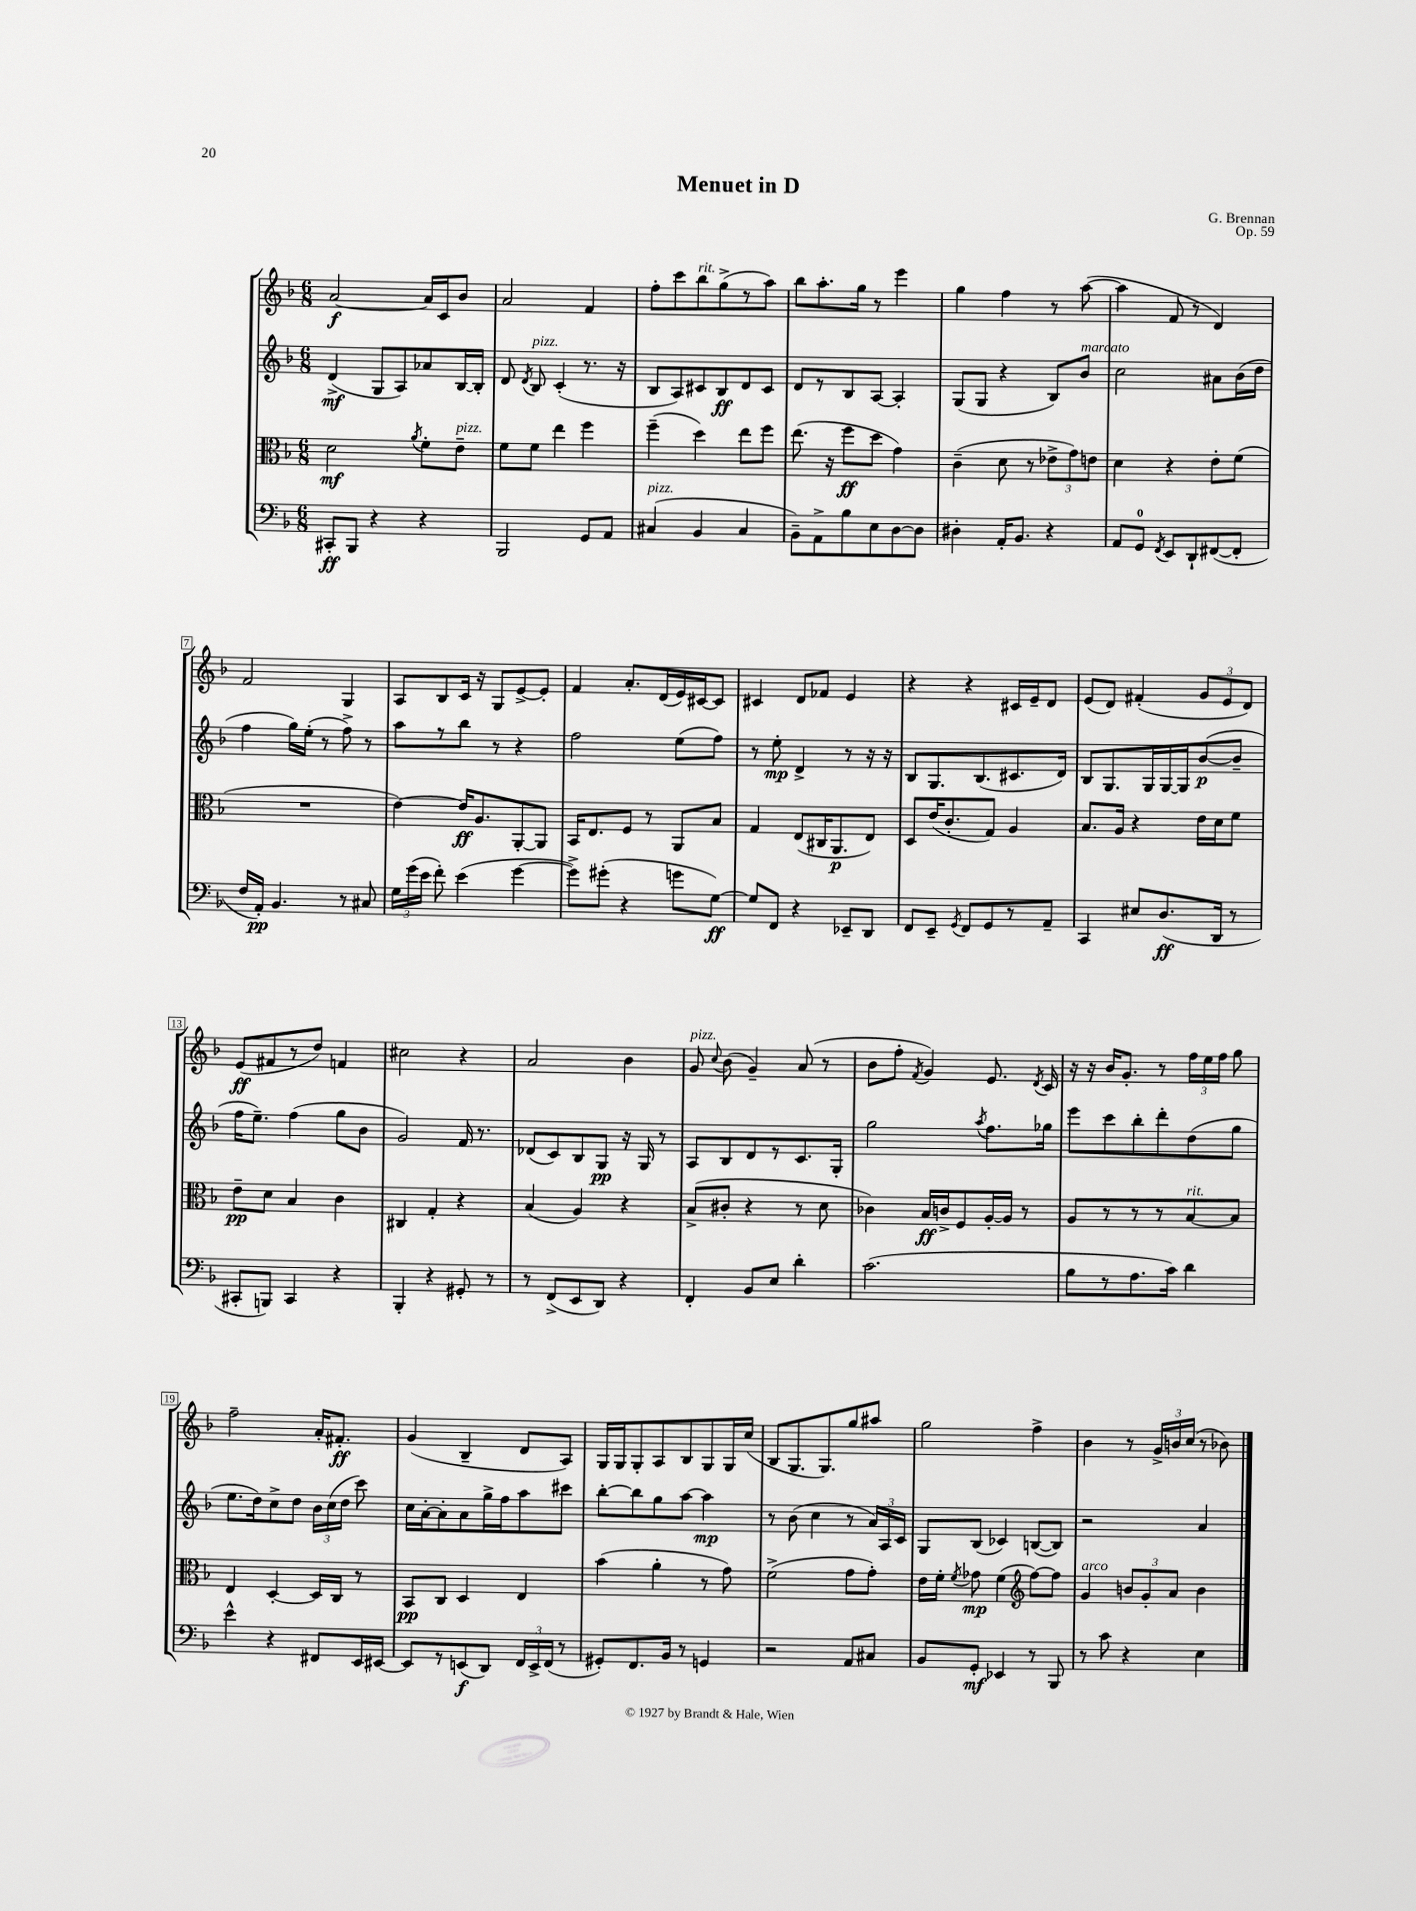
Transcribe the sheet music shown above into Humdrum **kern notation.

**kern	**kern	**kern	**kern
*staff4	*staff3	*staff2	*staff1
*clefF4	*clefC3	*clefG2	*clefG2
*k[b-]	*k[b-]	*k[b-]	*k[b-]
*M6/8	*M6/8	*M6/8	*M6/8
8CC#'	2d	(4d^	[2a
8BBB-	.	.	.
4r	.	8G	.
.	.	8A)	.
.	8qa	.	.
4r	8f'	8a-	16a]
.	.	.	16c
.	8e~	[16B-	8b-
.	.	16B-']	.
=	=	=	=
2BBB-	8f	8d	2a
.	.	8qd	.
.	8f	8B-	.
.	4ee	(4c'	.
8GG	4ff	8.r	4f
8AA	.	.	.
.	.	16r	.
=	=	=	=
(4C#	(4ff~	8B-	8ff'
.	.	8A)	8ccc
4BB-	4dd)	8c#	8bb-
.	.	8B-	(8gg^
4C#	8ee	8d	8r
.	8ff	8c#	8aa)
=	=	=	=
8BB-~)	(8.ee	8d	8bb-
8AA^	.	8r	8.aa'
.	16r	.	.
8B-	8ff	8B-	.
.	.	.	16gg
8E	8dd	[8A	8r
[8D	4g)	4A']	4eee
8D]	.	.	.
=	=	=	=
4D#'	(4c~	(8G	4gg
.	.	8G	.
16AA'	8d	4r	4ff
8.BB-	.	.	.
.	8r	.	.
4r	12e-^	8B-)	8r
.	12g)	.	.
.	.	8b-	([8aa
.	12e	.	.
=	=	=	=
8AA	4d	2cc	4aa]
8GG	.	.	.
8qFF	.	.	.
8EE	4r	.	8f
8DD`	.	.	8r
([8FF#	8e'	8a#	4d)
8FF#']	(8f	(16b-	.
.	.	16dd	.
=	=	=	=
16F	2.r	4ff	2f
16AA')	.	.	.
4.BB-	.	.	.
.	.	16gg)	.
.	.	(16ee'	.
.	.	8r	.
8r	.	8ff^)	4G
8C#	.	8r	.
=	=	=	=
24G	[4e)	8aa	8A
(24g	.	.	.
24e	.	.	.
8f')	.	8r	8B-
(4e	16e]	8bb-	16c
.	8.A	.	16r
.	.	8r	8G
[4g	[8AA'	4r	[8e^
.	8AA]	.	8e']
=	=	=	=
8g^])	16BB-	2ff	4f
.	8.E	.	.
(8g#'	.	.	.
4r	8F	.	8.a'
.	8r	.	.
.	.	.	(16d
8g	8AA	(8ee	16e)
.	.	.	[16c#
[8G)	8B-	8ff)	8c#]
=	=	=	=
8G]	4G	8r	4c#
8FF	.	8ee'	.
4r	(8E	4d^	8d
.	16C#	.	8f-
.	8.AA	.	.
8EE-~	.	8r	4e
8DD	8E)	16r	.
.	.	16r	.
=	=	=	=
8FF	8D	8B-	4r
8EE~	(16e	8.G	.
.	8.c'	.	.
8qGG	.	.	.
8FF	.	.	4r
.	.	(8.B-	.
8GG	8G)	.	.
8r	4A	8.c#	16c#
.	.	.	16e~
8AA~	.	.	8d
.	.	16d)	.
=	=	=	=
4CC	8.B-	8B-	(8e
.	.	8.G	8d)
.	16A	.	.
8E#	4r	.	(4f#'
.	.	16G	.
(8.D	.	[16G	.
.	.	16G]	.
.	16e	([8b-	12g
16DD	16d	.	.
.	.	.	12e
8r	8f	8b-~]	.
.	.	.	12d)
=	=	=	=
8CC#'	8e~	16ff	(8e
.	.	8.ee~)	.
8BBB)	8d	.	8f#
4CC#	4B-	(4ff	8r
.	.	.	8dd)
4r	4c	8gg	4f
.	.	8b-	.
=	=	=	=
4BBB-'	4C#	2g)	2cc#
4r	4G'	.	.
8GG#'	4r	16f	4r
.	.	8.r	.
8r	.	.	.
=	=	=	=
8r	(4B-	(8d-	2a
(8FF^	.	8c)	.
8EE	4A)	8B-	.
8DD)	.	8G	.
4r	4r	16r	4b-
.	.	16G	.
.	.	8r	.
=	=	=	=
4FF'	(8B-^	8A	8g
.	.	.	8qqcc
.	8c#'	8B-	(8b-
8BB-	4r	8d	4g~)
8E	.	8r	.
4d'	8r	8.c	(8a
.	8d	.	8r
.	.	16G'	.
=	=	=	=
(2.c	4c-)	2gg	8b-
.	.	.	8ff'
.	.	.	8qf
.	16B-	.	4g)
.	16c^	.	.
.	8F	.	.
.	.	8qaa	.
.	[16A'	8.ff	8.e
.	16A]	.	.
.	8r	.	.
.	.	.	8qd
.	.	16gg-	16c
=	=	=	=
8B-	8A	8eee	16r
.	.	.	16r
8r	8r	8ccc	16b-
.	.	.	8.g'
8.A	8r	8bb-'	.
.	8r	8ddd'	8r
16c)	.	.	.
4d	[8B-	(8dd	24ff
.	.	.	24ee
.	.	.	24ff
.	8B-]	8gg	8gg
=	=	=	=
4e^^	4E	8.ee	2ff~
.	.	16dd)	.
4r	[4D'	8cc^	.
.	.	8dd	.
8FF#	16D]	24b-	16a'
.	.	(24cc	.
.	16C	.	8.f#'
.	.	24dd	.
16EE	8r	8ccc)	.
[16EE#	.	.	.
=	=	=	=
8EE#]	8BB-	16cc	(4g
.	.	[16a'	.
8r	8C	8a']	.
(8EE	4D	8a	4B-~
8DD)	.	16gg^	.
.	.	16ff	.
24FF	4E	8aa	8d
24EE^	.	.	.
(24FF	.	.	.
8r	.	8ccc#	8A)
=	=	=	=
8GG#')	(4b-	[8bb-'	16G
.	.	.	16G
8.FF	.	8bb-]	8G'
.	4a'	8gg	8A
16BB-	.	.	.
8r	.	[8aa	8B-
4GG	8r	4aa]	8G
.	8g)	.	16G
.	.	.	(16cc
=	=	=	=
2r	(2f^	8r	8B-
.	.	(8b-	8.G
.	.	4cc	.
.	.	.	8.G)
8AA	8g	8r	8gg
8C#	8g')	24a)	8aa#
.	.	24A	.
.	.	24c	.
=	=	=	=
8BB-	16e	8G	2gg
.	16f'	.	.
.	8qf	.	.
8GG'	8g-	(8B-	.
4EE-	(4f	4c-)	.
*	*clefG2	*	*
8r	[8ff)	([8B	4ff^
8BBB-	8ff]	8B])	.
=	=	=	=
8r	4g	2r	4b-
8c	.	.	.
4r	12b	.	8r
.	12g'	.	.
.	.	.	24g^
.	12a	.	24b
.	.	.	(24cc
4E	4b	4a	8r
.	.	.	8b-)
==	==	==	==
*-	*-	*-	*-
